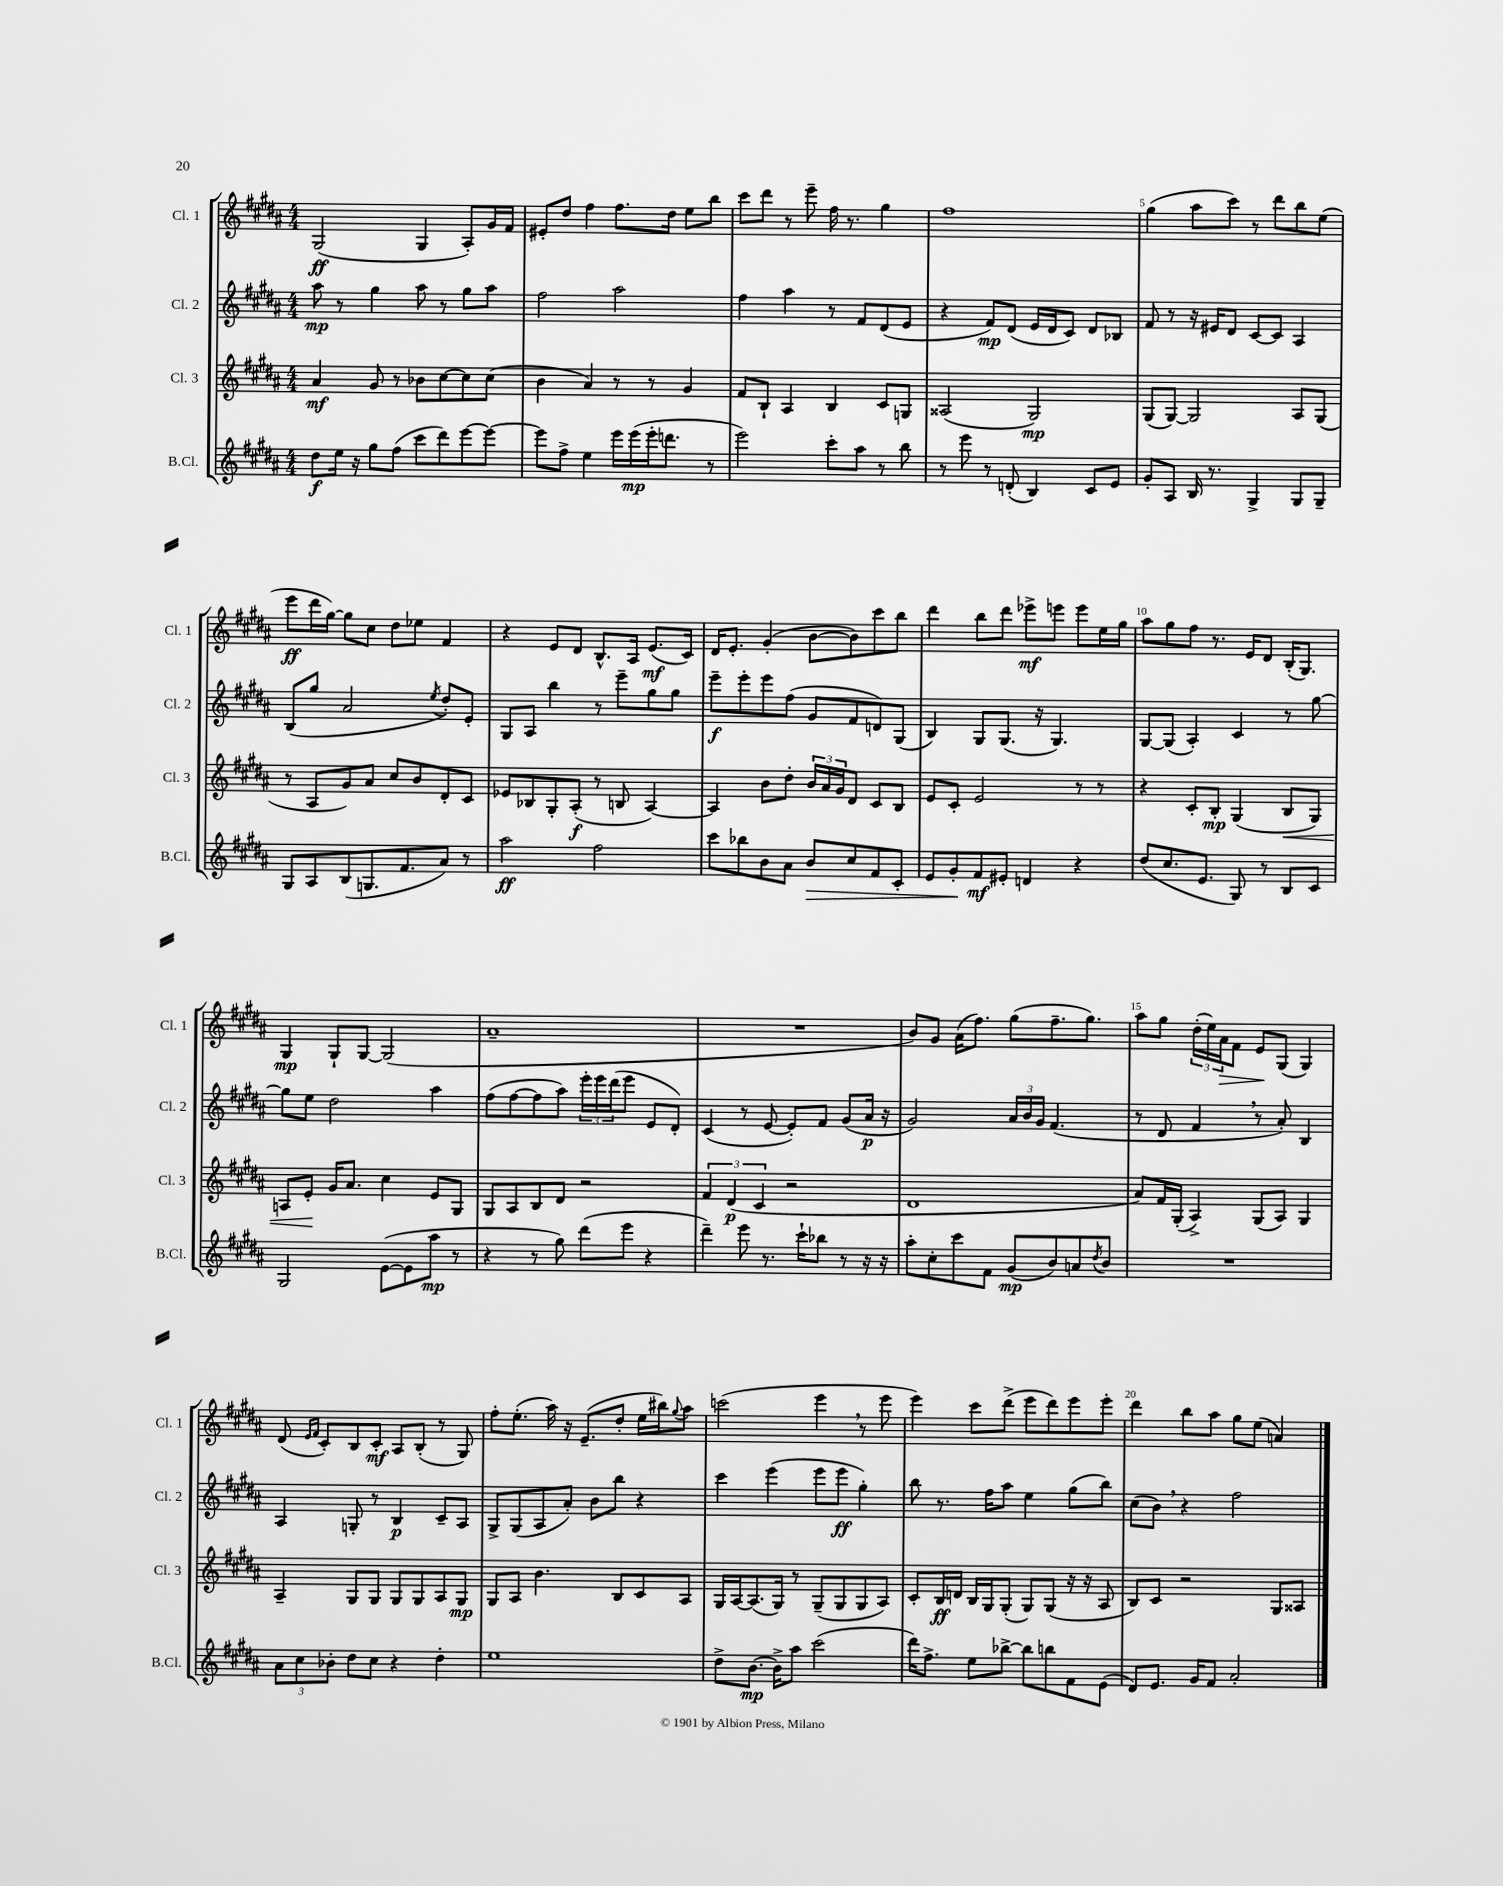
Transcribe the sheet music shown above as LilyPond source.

<<
\new StaffGroup <<
\new Staff = "s0" \with { instrumentName = "Cl. 1" shortInstrumentName = "Cl. 1" } {
    \clef treble \key b \major \numericTimeSignature \time 4/4
    gis2\ff( gis4 ais8-.) gis'16 fis'16 |
    eis'8-. dis''8 fis''4 fis''8. dis''16 e''8 b''8 |
    cis'''8 dis'''8 r8 e'''8-- fis''16 r8. gis''4 |
    fis''1 |
    gis''4( ais''8 cis'''8) r8 dis'''8 b''8 e''8( |
    e'''8\ff dis'''16 gis''16~) gis''8 cis''8 dis''8 ees''8 fis'4 |
    r4 e'8 dis'8 b8.-^ ais16 e'8.\mf( cis'16) |
    dis'16 e'8.-. gis'4-.( b'8~ b'8) cis'''8 b''8 |
    dis'''4 b''8 dis'''8 ees'''8->\mf e'''8 e'''8 e''16 gis''16 |
    ais''8 gis''8 fis''8 r8. e'16 dis'8 b16-.( gis8.) |
    gis4\mp gis8-! gis8~ gis2( |
    ais'1-- |
    R1 |
    b'8) gis'8 ais'16( fis''8.) gis''8( fis''8.-- gis''8.) |
    ais''8 gis''8 \tuplet 3/2 { dis''16-.( e''16) ais'16\> } fis'8 e'8\! gis8( gis4) |
    dis'8( \grace { e'16 fis'16 } cis'8-.) b8 cis'8-.\mf ais8 b8-.( r8 gis8) |
    fis''8-. e''8.-.( ais''16) r16 e'8.--( dis''8-. e''16 bis''16) \appoggiatura { gis''8 } ais''8 |
    c'''2( e'''4 \breathe r8 e'''8 |
    e'''4) cis'''8 dis'''8->( e'''8 dis'''8) e'''8 e'''8-. |
    dis'''4 b''8 ais''8 gis''8 e''8( a'4) \bar "|." |
}
\new Staff = "s1" \with { instrumentName = "Cl. 2" shortInstrumentName = "Cl. 2" } {
    \clef treble \key b \major \numericTimeSignature \time 4/4
    ais''8\mp r8 gis''4 ais''8 r8 gis''8 ais''8 |
    fis''2 ais''2 |
    fis''4 ais''4 r8 fis'8 dis'8( e'8 |
    r4 fis'8\mp) dis'8( e'16 dis'16 cis'8) dis'8 bes8 |
    fis'8 r8 r16 eis'16 dis'8 cis'8~ cis'8 ais4 |
    b8( gis''8 ais'2 \acciaccatura { e''8 } dis''8-.) e'8-. |
    gis8 ais8 b''4 r8 e'''8-- gis''8 gis''8 |
    e'''8--\f e'''8-. e'''8 fis''8( gis'8 fis'8 d'8) gis8( |
    b4) gis8 gis8.( r16 gis4.) |
    gis8~ gis8( ais4-.) cis'4 r8 gis''8~ |
    gis''8 e''8 dis''2 ais''4 |
    fis''8( fis''8~ fis''8 ais''8) \tuplet 3/2 { e'''16-. e'''16 dis'''16( } e'''8 e'8 dis'8-.) |
    cis'4( r8 e'8~ e'8-.) fis'8 gis'8( ais'16\p r16 |
    gis'2) \tuplet 3/2 { ais'16 b'16 gis'16 } fis'4.( |
    r8 dis'8 fis'4 \breathe r8 ais'8-.) b4 |
    ais4 g8-. r8 b4\p cis'8-- ais8 |
    gis8-> gis8( ais8 ais'8-.) b'8 b''8 r4 |
    cis'''4 e'''4( e'''8 e'''8\ff gis''4-.) |
    b''8 r8. fis''16 ais''8 e''4 gis''8( b''8) |
    cis''8( b'8) \breathe r4 fis''2 \bar "|." |
}
\new Staff = "s2" \with { instrumentName = "Cl. 3" shortInstrumentName = "Cl. 3" } {
    \clef treble \key b \major \numericTimeSignature \time 4/4
    ais'4\mf gis'8 r8 bes'8 cis''8~ cis''8 cis''8( |
    b'4 ais'4) r8 r8 gis'4 |
    fis'8 b8-! ais4 b4 cis'8 g8 |
    aisis2( gis2\mp) |
    gis8( gis8~) gis2 ais8 gis8( |
    r8 ais8 gis'8) ais'8 cis''8 b'8 dis'8-. cis'8 |
    ees'8 bes8 gis8-. ais8-.\f( r8 b8 ais4~) |
    ais4 b'8 dis''8-. \tuplet 3/2 { b'16 ais'16 gis'16 } dis'8 cis'8 b8 |
    e'8 cis'8-. e'2 r8 r8 |
    r4 cis'8-. b8-.\mp gis4( b8\< gis8) |
    a8 e'8-.\! gis'16 ais'8. cis''4 e'8 gis8 |
    gis8 ais8 b8 dis'8 r2 |
    \tuplet 3/2 { fis'4 dis'4\p( cis'4 } r2 |
    dis'1 |
    ais'8) fis'16 gis16-.( ais4->) gis8( ais8) gis4 |
    ais4-- gis8 gis8 gis8 gis8 ais8 gis8\mp |
    gis8 ais8 b'4. b8 cis'8 ais8 |
    gis16 ais16~ ais8.( gis16) r8 gis8--( gis8 gis8 ais8) |
    cis'8-. b16\ff d'16 b16 gis16 gis8-.( gis8) gis8( r16 r16 ais8 |
    b8) cis'8 r2 gis8 aisis8 \bar "|." |
}
\new Staff = "s3" \with { instrumentName = "B.Cl." shortInstrumentName = "B.Cl." } {
    \clef treble \key b \major \numericTimeSignature \time 4/4
    dis''8\f e''16 r16 gis''8 fis''8( cis'''8 dis'''8) e'''8~ e'''8~ |
    e'''8 fis''8-> e''4 e'''16 e'''16\mp( e'''16-. d'''8. r8 |
    e'''2) cis'''8-. ais''8 r8 b''8 |
    r8 e'''8 r8 d'8-.( b4) cis'8 e'8 |
    gis'8-. ais8 b16 r8. gis4-> gis8 gis8-- |
    gis8 ais8 b8( g8. fis'8. ais'8) r8 |
    ais''2\ff fis''2 |
    cis'''8 bes''8 b'8 ais'8 b'8\> cis''8 fis'8 cis'8-. |
    e'8 gis'8-.\! fis'8\mf eis'8-. d'4 r4 |
    dis''8( cis''8. e'8. gis8) r8 b8 cis'8 |
    gis2 e'8~( e'8 ais''8\mp r8 |
    r4 r8 gis''8) dis'''8( e'''8 r4 |
    dis'''4--) e'''8 r8. cis'''16-! bes''8 r8 r16 r16 |
    ais''8-. cis''8-. cis'''8 fis'8 gis'8\mp( b'8) a'8 \acciaccatura { dis''8 } b'8 |
    R1 |
    \tuplet 3/2 { ais'8 cis''8 bes'8-. } dis''8 cis''8 r4 dis''4-. |
    e''1 |
    dis''8-> b'8.~\mp b'16-> ais''8 cis'''2( |
    dis'''16) fis''8.-> e''8 bes''8~-> bes''8 b''8 fis'8 e'8( |
    dis'8) e'8. gis'16 fis'8 ais'2-. \bar "|." |
}
>>
>>
\layout { \context { \Score \override BarNumber.break-visibility = ##(#f #t #t) barNumberVisibility = #(every-nth-bar-number-visible 5) } }
